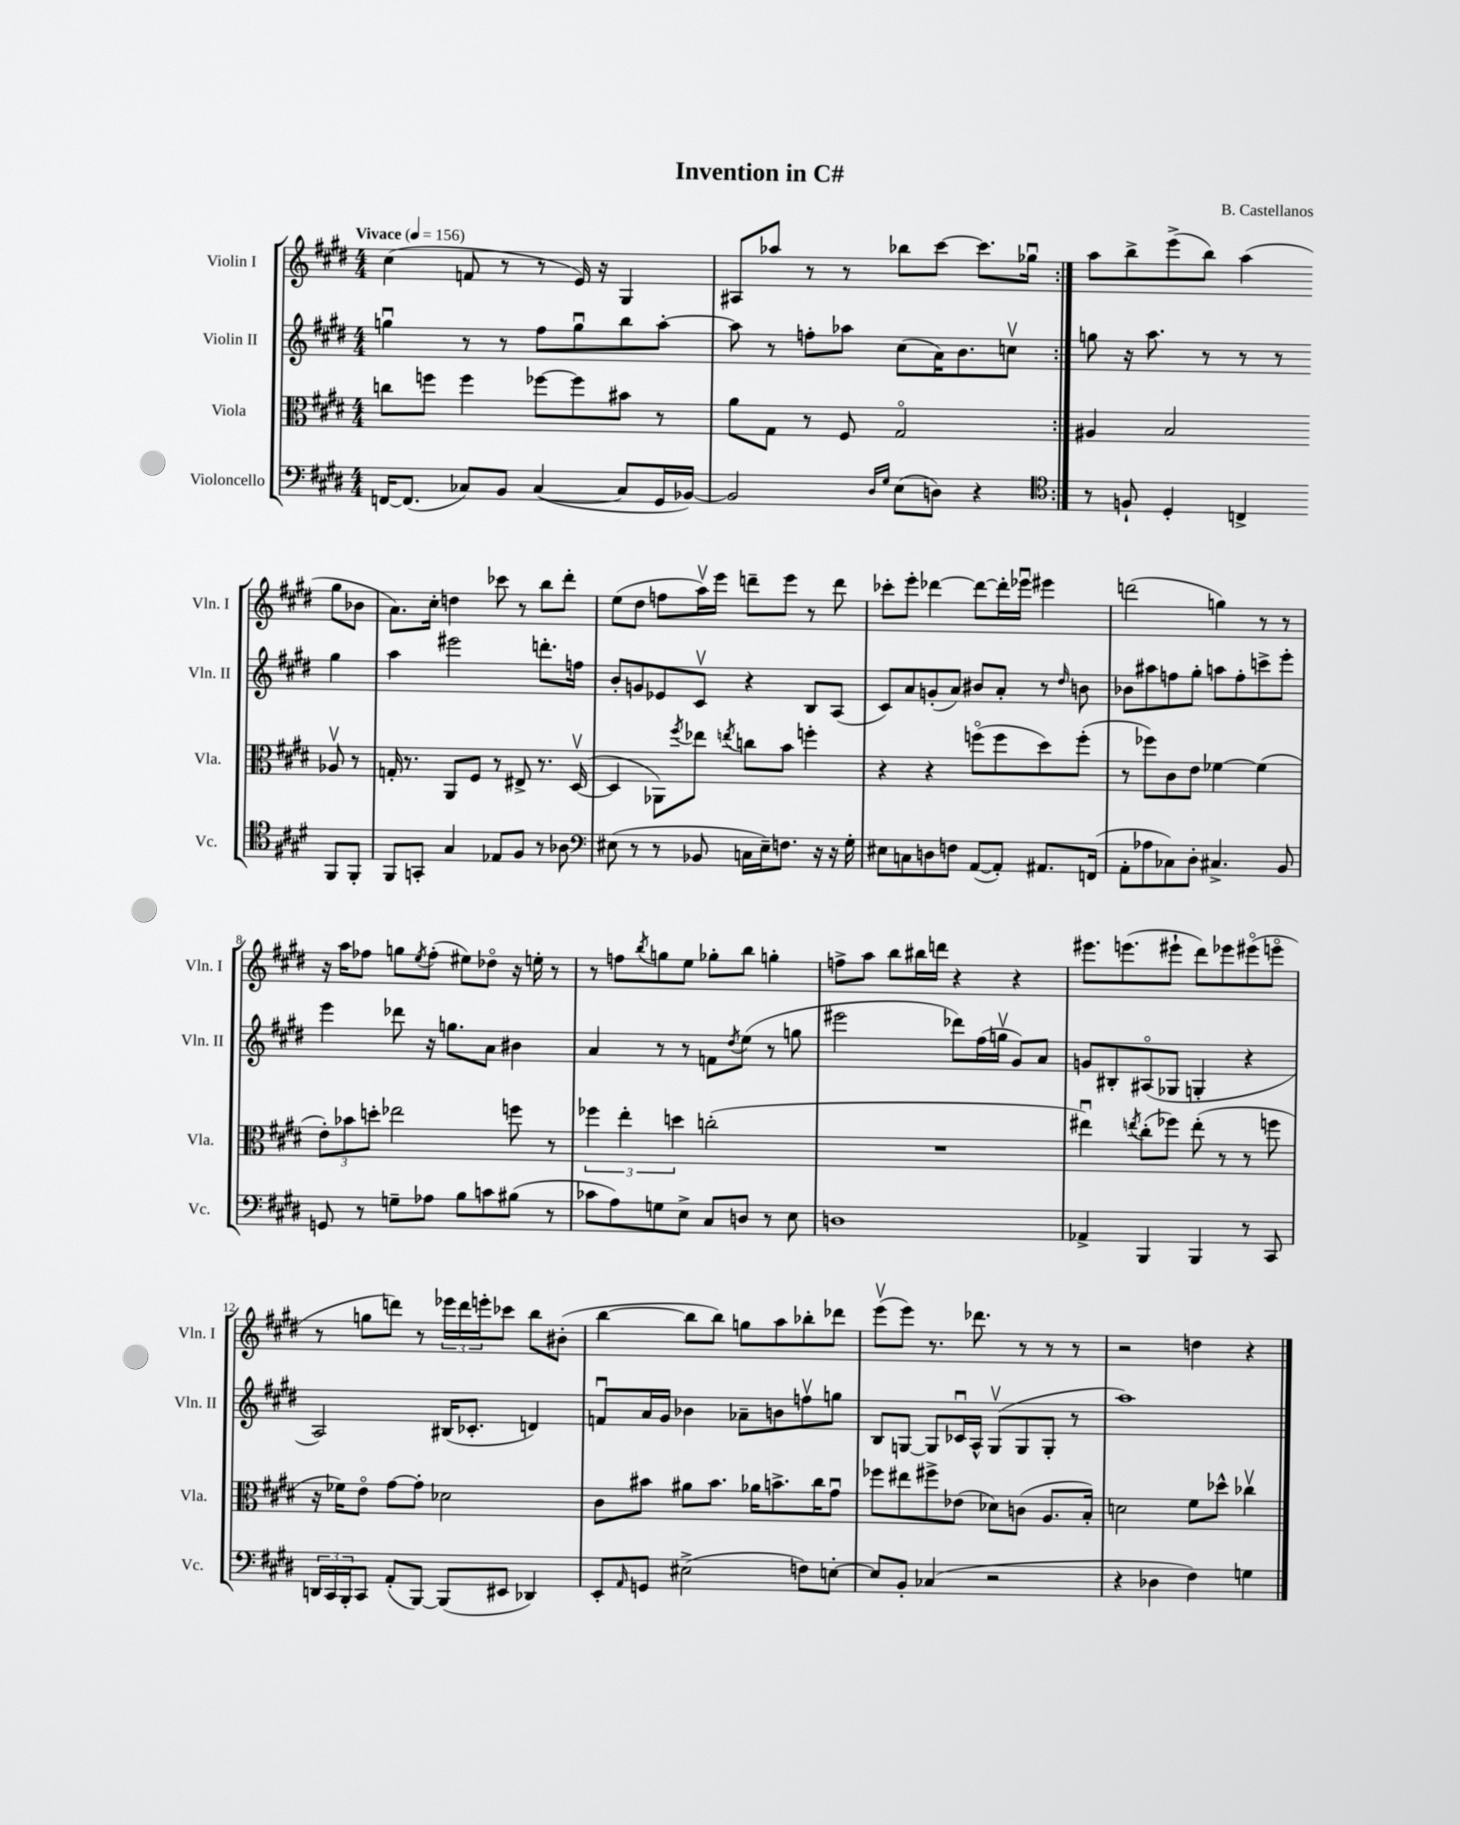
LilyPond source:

\header { title = "Invention in C#" composer = "B. Castellanos" }
<<
\new StaffGroup <<
\new Staff = "s0" \with { instrumentName = "Violin I" shortInstrumentName = "Vln. I" } {
    \clef treble \key e \major \numericTimeSignature \time 4/4 \tempo "Vivace" 4 = 156
    \repeat volta 2 { cis''4( f'8 r8 r8 e'16) r16 gis4 |
    ais8 aes''8 r8 r8 bes''8 cis'''8~ cis'''8. ges''16\downbow | }
    a''8 b''8-> e'''8->( b''8) a''4( gis''8 bes'8 |
    a'8.) cis''16-. d''4 ces'''8 r8 b''8 dis'''8-. |
    e''8( dis''8 f''8 a''16\upbow) e'''16 d'''8-- e'''8 r8 d'''8 |
    ces'''8-. e'''8-. des'''4~ des'''8~ des'''16-. ees'''16\downbow eis'''4 |
    d'''2( g''4) r8 r8 |
    r16 a''16 fes''8 g''8 \acciaccatura { e''8 } fes''8-.( eis''8) des''8\flageolet r16 e''16-. r8 |
    r8 f''8 \acciaccatura { b''8 } g''8 e''8 ges''8-. b''8 g''4-. |
    f''8-> a''8 b''8 bis''16 d'''16 r4 r4 |
    eis'''8. e'''8.( eis'''8-! dis'''8) ees'''8 eis'''8\flageolet( e'''8\flageolet |
    r8 g''8 d'''8) r8 \tuplet 3/2 { ees'''16 d'''16 e'''16-. } ces'''8 b''8 bis'8-.( |
    b''4~ b''8 b''8) g''8 a''8 bes''8-. des'''8 |
    e'''8\upbow( e'''8) r8. des'''8. r8 r8 r8 |
    r2 d''4 r4 \bar "|." |
}
\new Staff = "s1" \with { instrumentName = "Violin II" shortInstrumentName = "Vln. II" } {
    \clef treble \key e \major \numericTimeSignature \time 4/4
    \repeat volta 2 { g''4\downbow r8 r8 fis''8 g''8\downbow b''8 a''8~-. |
    a''8 r8 f''8-. aes''8 cis''8( a'16) b'8. c''8\upbow | }
    g''8 r16 a''8. r8 r8 r8 g''4 |
    a''4 eis'''2 d'''8.-. f''16 |
    b'8-. g'8 ees'8 cis'8\upbow r4 b8 a8( |
    cis'8) a'8 g'8-.( a'8) bis'8 a'8-. r8 \grace { dis''16 } b'8 |
    bes'8 ais''8 f''8 gis''8-. a''8 f''8-. c'''8-> e'''8-. |
    e'''4 des'''8 r16 g''8. a'8 bis'4 |
    a'4 r8 r8 f'8 \acciaccatura { dis''8 } e''8( r8 g''8 |
    eis'''2 des'''8) fis''16( g''16\upbow gis'8) a'8 |
    g'8 bis8-. ais8\flageolet( ges8 g4-. r4 |
    a2) bis16( ces'8.-. d'4) |
    f'8\downbow a'16 gis'16 bes'4 aes'8-- b'8 f''8\upbow g''8 |
    b8 g8~ g8 ces'16\downbow a16-^ g8\upbow( g8 g8-. r8 |
    a''1) \bar "|." |
}
\new Staff = "s2" \with { instrumentName = "Viola" shortInstrumentName = "Vla." } {
    \clef alto \key e \major \numericTimeSignature \time 4/4
    \repeat volta 2 { c''8 f''8 f''4 fes''8~ fes''8 bis'8 r8 |
    a'8 gis8 r8 fis8 gis2\flageolet | }
    ais4 b2 aes8\upbow r8 |
    g16-. r8. a,8 fis8 r8 eis8-> r8. dis16~\upbow( |
    dis4 aes,8) \acciaccatura { fis''8 } ees''8 \acciaccatura { e''8 } c''8 b'8 f''4-. |
    r4 r4 f''8\flageolet( f''8 dis''8) f''8-.( |
    r8 fes''8) cis'8 e'8 fes'4~ fes'4( |
    \tuplet 3/2 { e'8-.) bes'8 d''8-. } ees''2 f''8 r8 |
    \tuplet 3/2 { fes''4 e''4-. d''4 } c''2-.( |
    R1 |
    eis''4\downbow) \acciaccatura { e''8 } cis''8-.( fes''8) e''8-.( r8 r8 f''8 |
    r16 fes'16) e'8\flageolet gis'8~ gis'8-. des'2 |
    cis'8 bis'8 ais'8 bis'8. aes'16 b'8.-> cis''16 gis'8\downbow |
    fes''8 eis''8 fis''8-> ees'8( des'8) c'8( a8. b16-.) |
    d'2 fis'8 des''8-^ ces''4\upbow \bar "|." |
}
\new Staff = "s3" \with { instrumentName = "Violoncello" shortInstrumentName = "Vc." } {
    \clef bass \key e \major \numericTimeSignature \time 4/4
    \repeat volta 2 { f,16~ f,8.( ces8) b,8 ces4~( ces8 gis,16 bes,16~) |
    bes,2 \grace { dis16 gis16 } e8( d8) r4 | }
    \clef tenor r8 f8-! dis4-. c4-> fis,8 fis,8-. |
    fis,8 g,8-. gis4 ees8 fis8 r8 aes8 |
    \clef bass eis8( r8 r8 bes,8 c16 eis16--) f8. r16 r16 gis16-. |
    eis8 c8 d8 f8 a,8~( a,8-.) ais,8. f,16( |
    a,8-. aes8 ces8) dis8-. cis4.-> b,8 |
    g,8 r8 g8-- aes8 b8 c'8 bis8( r8 |
    ces'8 a8) g8 e8-> cis8 d8 r8 e8 |
    d1 |
    aes,4-> b,,4 b,,4 r8 cis,8 |
    \tuplet 3/2 { d,16 cis,16 b,,16-. } cis,8 a,8-.( b,,8~) b,,8( eis,8 des,4) |
    e,8-. \grace { a,16 } g,8 eis2->( f8) e8~-. |
    e8 b,8-. ces4( r2 |
    r4 des4 fis4) g4 \bar "|." |
}
>>
>>
